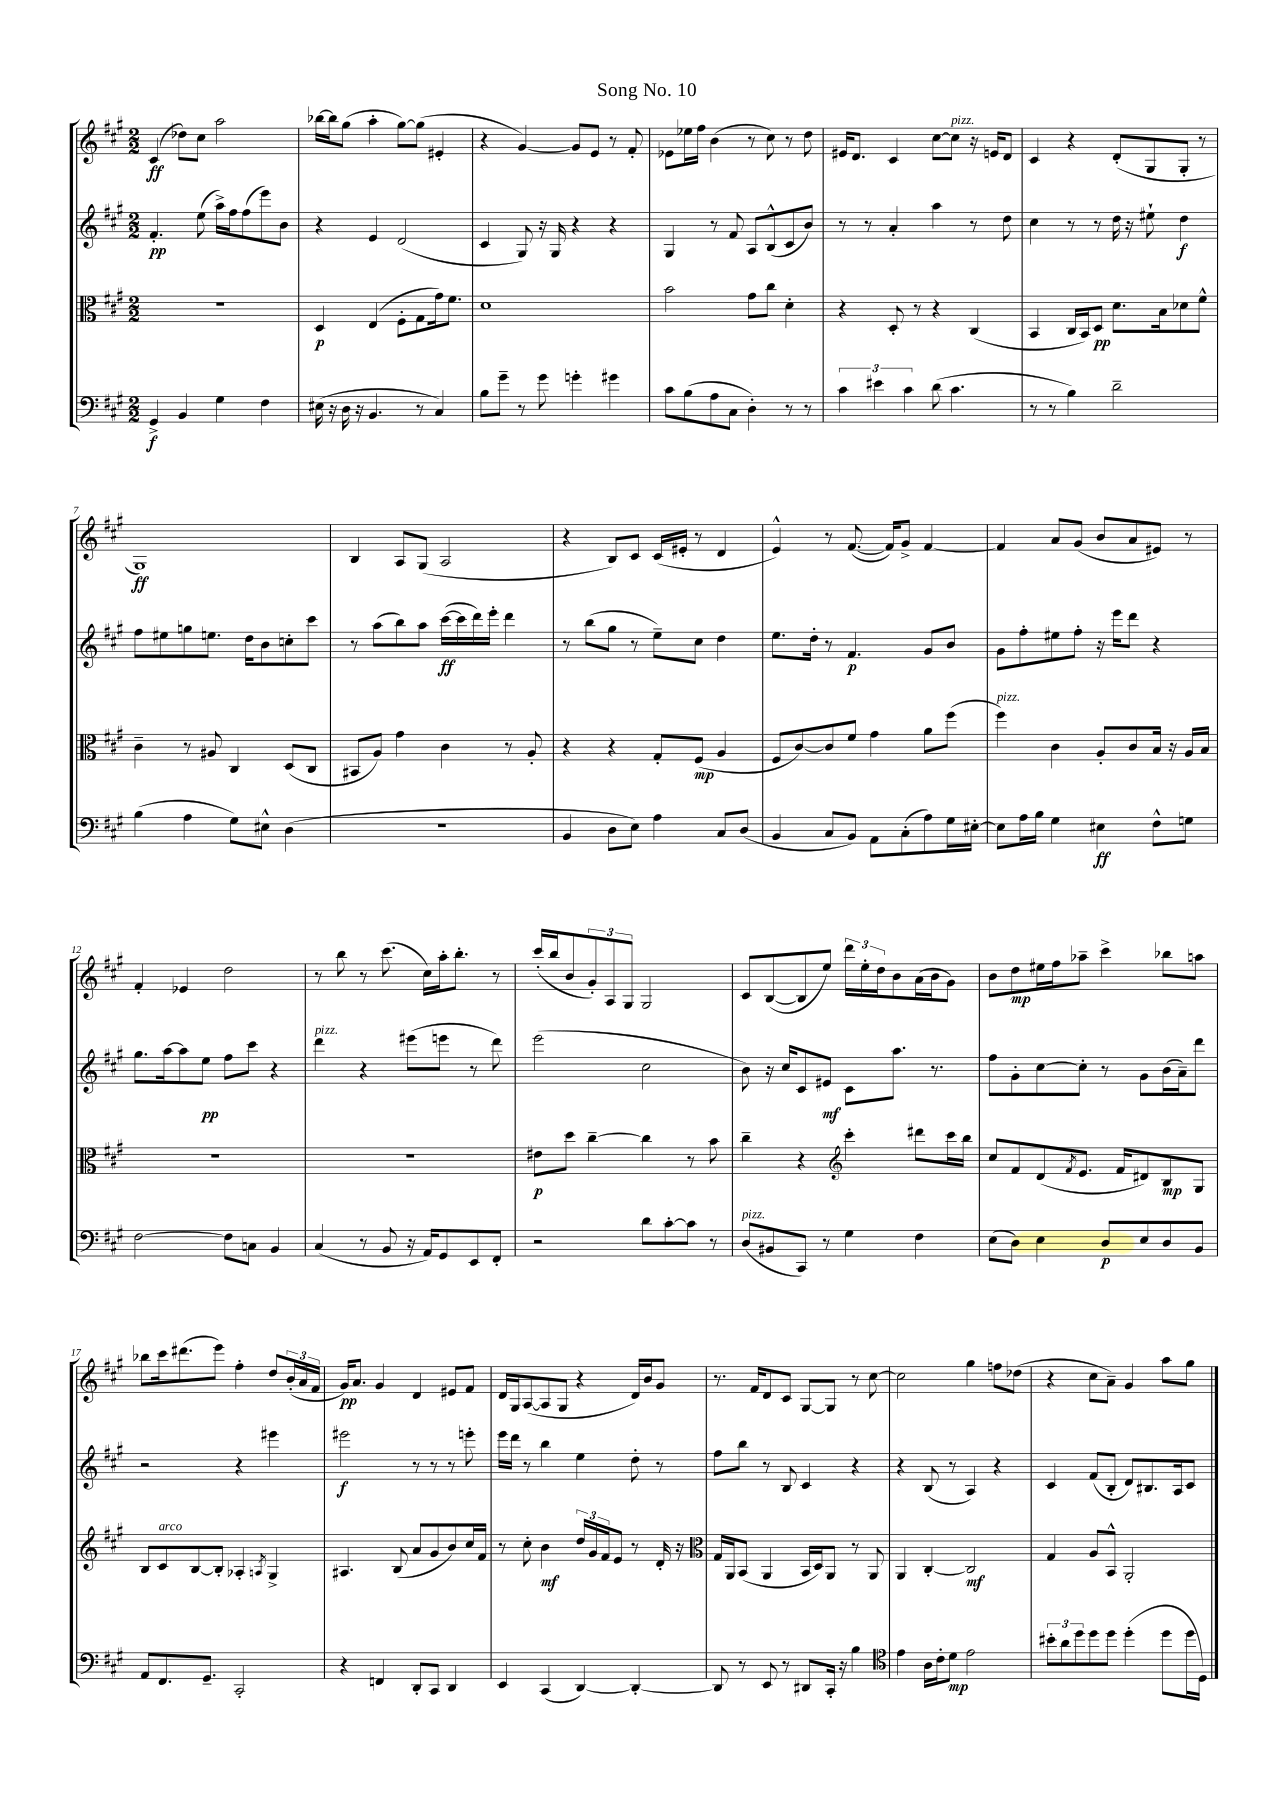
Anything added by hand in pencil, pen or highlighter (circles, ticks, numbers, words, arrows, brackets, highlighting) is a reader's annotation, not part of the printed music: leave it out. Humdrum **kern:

**kern	**kern	**kern	**kern
*staff4	*staff3	*staff2	*staff1
*clefF4	*clefC3	*clefG2	*clefG2
*k[f#c#g#]	*k[f#c#g#]	*k[f#c#g#]	*k[f#c#g#]
*M2/2	*M2/2	*M2/2	*M2/2
4GG#^	1r	4.f#'	(4c#
4BB	.	.	8dd-)
.	.	(8ee	8cc#
4G#	.	16aa^)	2aa
.	.	16ff#	.
.	.	(8ff#	.
4F#	.	8eee)	.
.	.	8b	.
=	=	=	=
(16E#	4D	4r	[16bb-
16r	.	.	16bb-]
16D	.	.	(8gg#
16r	.	.	.
4.BB	(4E	4e	4aa'
.	8F#'	(2d	[8gg#)
8r	8G#	.	(8gg#]
4C#)	16g#)	.	4e#'
.	8.f#	.	.
=	=	=	=
8B	1d	4c#	4r
8g#~	.	.	.
8r	.	8G#)	[4g#)
8g#	.	16r	.
.	.	16G#	.
4g'	.	4r	8g#]
.	.	.	8e
4g#	.	4r	8r
.	.	.	8f#'
=	=	=	=
8c#	2b	4G#	8e-
(8B	.	.	16ee-
.	.	.	16ff#
8A	.	8r	(4b
8C#	.	8f#	.
4D')	8g#	8A	8r
.	8cc#	(8B^^	8cc#)
8r	4d'	8c#	8r
8r	.	8b)	8dd
=	=	=	=
6c#	4r	8r	16e#
.	.	.	8.d
.	.	8r	.
6e#	.	.	.
.	8D'	4a'	4c#
6c#	.	.	.
.	8r	.	.
(8d	4r	4aa	[8cc#
4.c#	.	.	8cc#]
.	(4C#	8r	16r
.	.	.	16e
.	.	8dd	8d
=	=	=	=
8r	4BB	4cc#	4c#
8r	.	.	.
4B)	16C#	8r	4r
.	16BB)	.	.
.	8D	8r	.
2d~	8.d	16dd	(8d'
.	.	16r	.
.	.	8ee#`	8G#
.	16B	.	.
.	8d-	4dd	8G#'
.	8f#^^	.	8r
=	=	=	=
(4B	4c#~	8ff#	1G#)
.	.	8ee#	.
4A	8r	8gg	.
.	8A#	8.ee	.
8G#)	4C#	.	.
.	.	16dd	.
8E#^^	.	8b	.
(4D	(8D	8cc'	.
.	8C#	8ccc#	.
=	=	=	=
1r	8BB#	8r	4B
.	8A)	(8aa	.
.	4g#	8bb)	8A
.	.	8aa	(8G#
.	4c#	([16ccc#	2A
.	.	16ccc#]	.
.	.	16ddd)	.
.	.	16eee'	.
.	8r	4ddd	.
.	8A'	.	.
=	=	=	=
4BB	4r	8r	4r
.	.	(8bb	.
8D	4r	8gg#	8B)
8E)	.	8r	8c#
4A	8G#'	8ee~)	(16c#
.	.	.	16e#'
.	(8F#	8cc#	8r
8C#	4A	4dd	4d
(8D	.	.	.
=	=	=	=
4BB	8F#	8.ee	4e^^)
.	[8c#)	.	.
.	.	16dd'	.
8C#	8c#]	8r	8r
8BB)	8f#	4.f#	([8.f#
8AA	4g#	.	.
.	.	.	16f#])
(8C#'	.	.	8g#^
8A)	8a	8g#	[4f#
16G#	(8ff#	8b	.
[16E#'	.	.	.
=	=	=	=
8E#]	4ff#)	8g#	4f#]
16A	.	8ff#'	.
16B	.	.	.
4G#	4c#	8ee#	8a
.	.	8ff#'	(8g#
4E#	8A'	16r	8b
.	.	16eee	.
.	8c#	8ddd	8a
8F#^^	16B	4r	8e#)
.	16r	.	.
8G	16A	.	8r
.	16B	.	.
=	=	=	=
[2F#	1r	8.gg#	4f#'
.	.	[16aa	.
.	.	8aa]	4e-
.	.	8ee	.
8F#]	.	8ff#	2dd
8C	.	8ccc#	.
4BB	.	4r	.
=	=	=	=
(4C#	1r	4ddd	8r
.	.	.	8bb
8r	.	4r	8r
8BB	.	.	(8.ccc#
16r	.	(8eee#	.
16AA)	.	.	16cc#)
8GG#	.	8eee	16aa'
.	.	.	8.bb'
8EE	.	8r	.
8FF#'	.	8ddd)	8r
=	=	=	=
2r	8e#	(2eee	(16ccc#'
.	.	.	16bb
.	8dd	.	8b
.	[4cc#~	.	12g#')
.	.	.	12A
.	.	.	12G#
8d	4cc#]	2cc#	2G#
[8c#'	.	.	.
8c#]	8r	.	.
8r	8b	.	.
=	=	=	=
(8D	4cc#~	8b)	8c#
8BB#	.	16r	([8B
.	.	16cc#	.
8CC#)	4r	8c#	8B]
8r	.	8e#	8ee)
*	*clefG2	*	*
4G#	4ccc#'	8c#	24ddd
.	.	.	24ee'
.	.	.	24dd
.	.	8.aa	8b
4F#	8ddd#	.	(16a
.	.	8.r	16b
.	16ccc#	.	8g#)
.	16bb	.	.
=	=	=	=
(8E	8cc#	8ff#	8b
8D)	8f#	8g#'	8dd
4E	(8d	[8cc#	16ee#
.	.	.	16ff#
.	8qf#	.	.
.	8.e	8cc#']	8aa-~
8D	.	8r	4ccc#^
.	16f#	.	.
8E	8d#)	8g#	.
8D	8B	(16b	8bb-
.	.	16a~)	.
8BB	8G#	8ddd	8aa
=	=	=	=
8AA	8B	2r	8bb-
8.FF#	8c#	.	16ccc#
.	.	.	(8.ddd#
.	[8B	.	.
8.GG#~	.	.	.
.	8B']	.	8eee)
2CC#'	4A-'	4r	4ff#'
.	8qA	.	.
.	4G#^	4eee#	8dd
.	.	.	(24b'
.	.	.	24a
.	.	.	24f#
=	=	=	=
4r	4.A#	2eee#	16g#)
.	.	.	8.a
4FF	.	.	4g#
.	(8B	.	.
8DD'	8a	8r	4d
8CC#	8g#	8r	.
4DD	8b)	8r	8e#
.	16cc#	8eee'	8f#
.	16f#	.	.
=	=	=	=
4EE	8r	16eee	16d
.	.	16ddd	16G#
.	8cc#'	8r	([8A
(4CC#	4b	4bb	8A]
.	.	.	8G#
[4DD)	24dd	4ee	4r
.	24g#	.	.
.	24f#	.	.
.	8e	.	.
4DD'_	8r	8dd'	16d)
.	.	.	16b
.	16d'	8r	8g#
.	16r	.	.
=	=	=	=
*	*clefC3	*	*
8DD]	16G#	8ff#	8.r
.	16AA	.	.
8r	(8BB	8bb	.
.	.	.	16f#
8EE	4AA	8r	8d
8r	.	8B	8c#
8DD#	16BB	4c#	[8G#
.	16D)	.	.
16CC#'	8AA	.	8G#]
16r	.	.	.
4B	8r	4r	8r
.	8AA	.	[8cc#
=	=	=	=
*clefC4	*	*	*
4e	4AA	4r	2cc#]
16A	[4C#'	(8B	.
16c#'	.	.	.
8d	.	8r	.
2e	2C#]	4A)	4gg#
.	.	4r	8ff
.	.	.	(8dd-
=	=	=	=
12b#'	4G#	4c#	4r
12a	.	.	.
12dd	.	.	.
8dd	8A	(8f#	8cc#
8dd	8BB^^	8B'	8a~)
(4dd'	2AA'	8d)	4g#
.	.	8.B#	.
8dd	.	.	8aa
.	.	16A	.
16dd	.	8c#	8gg#
16D)	.	.	.
==	==	==	==
*-	*-	*-	*-
